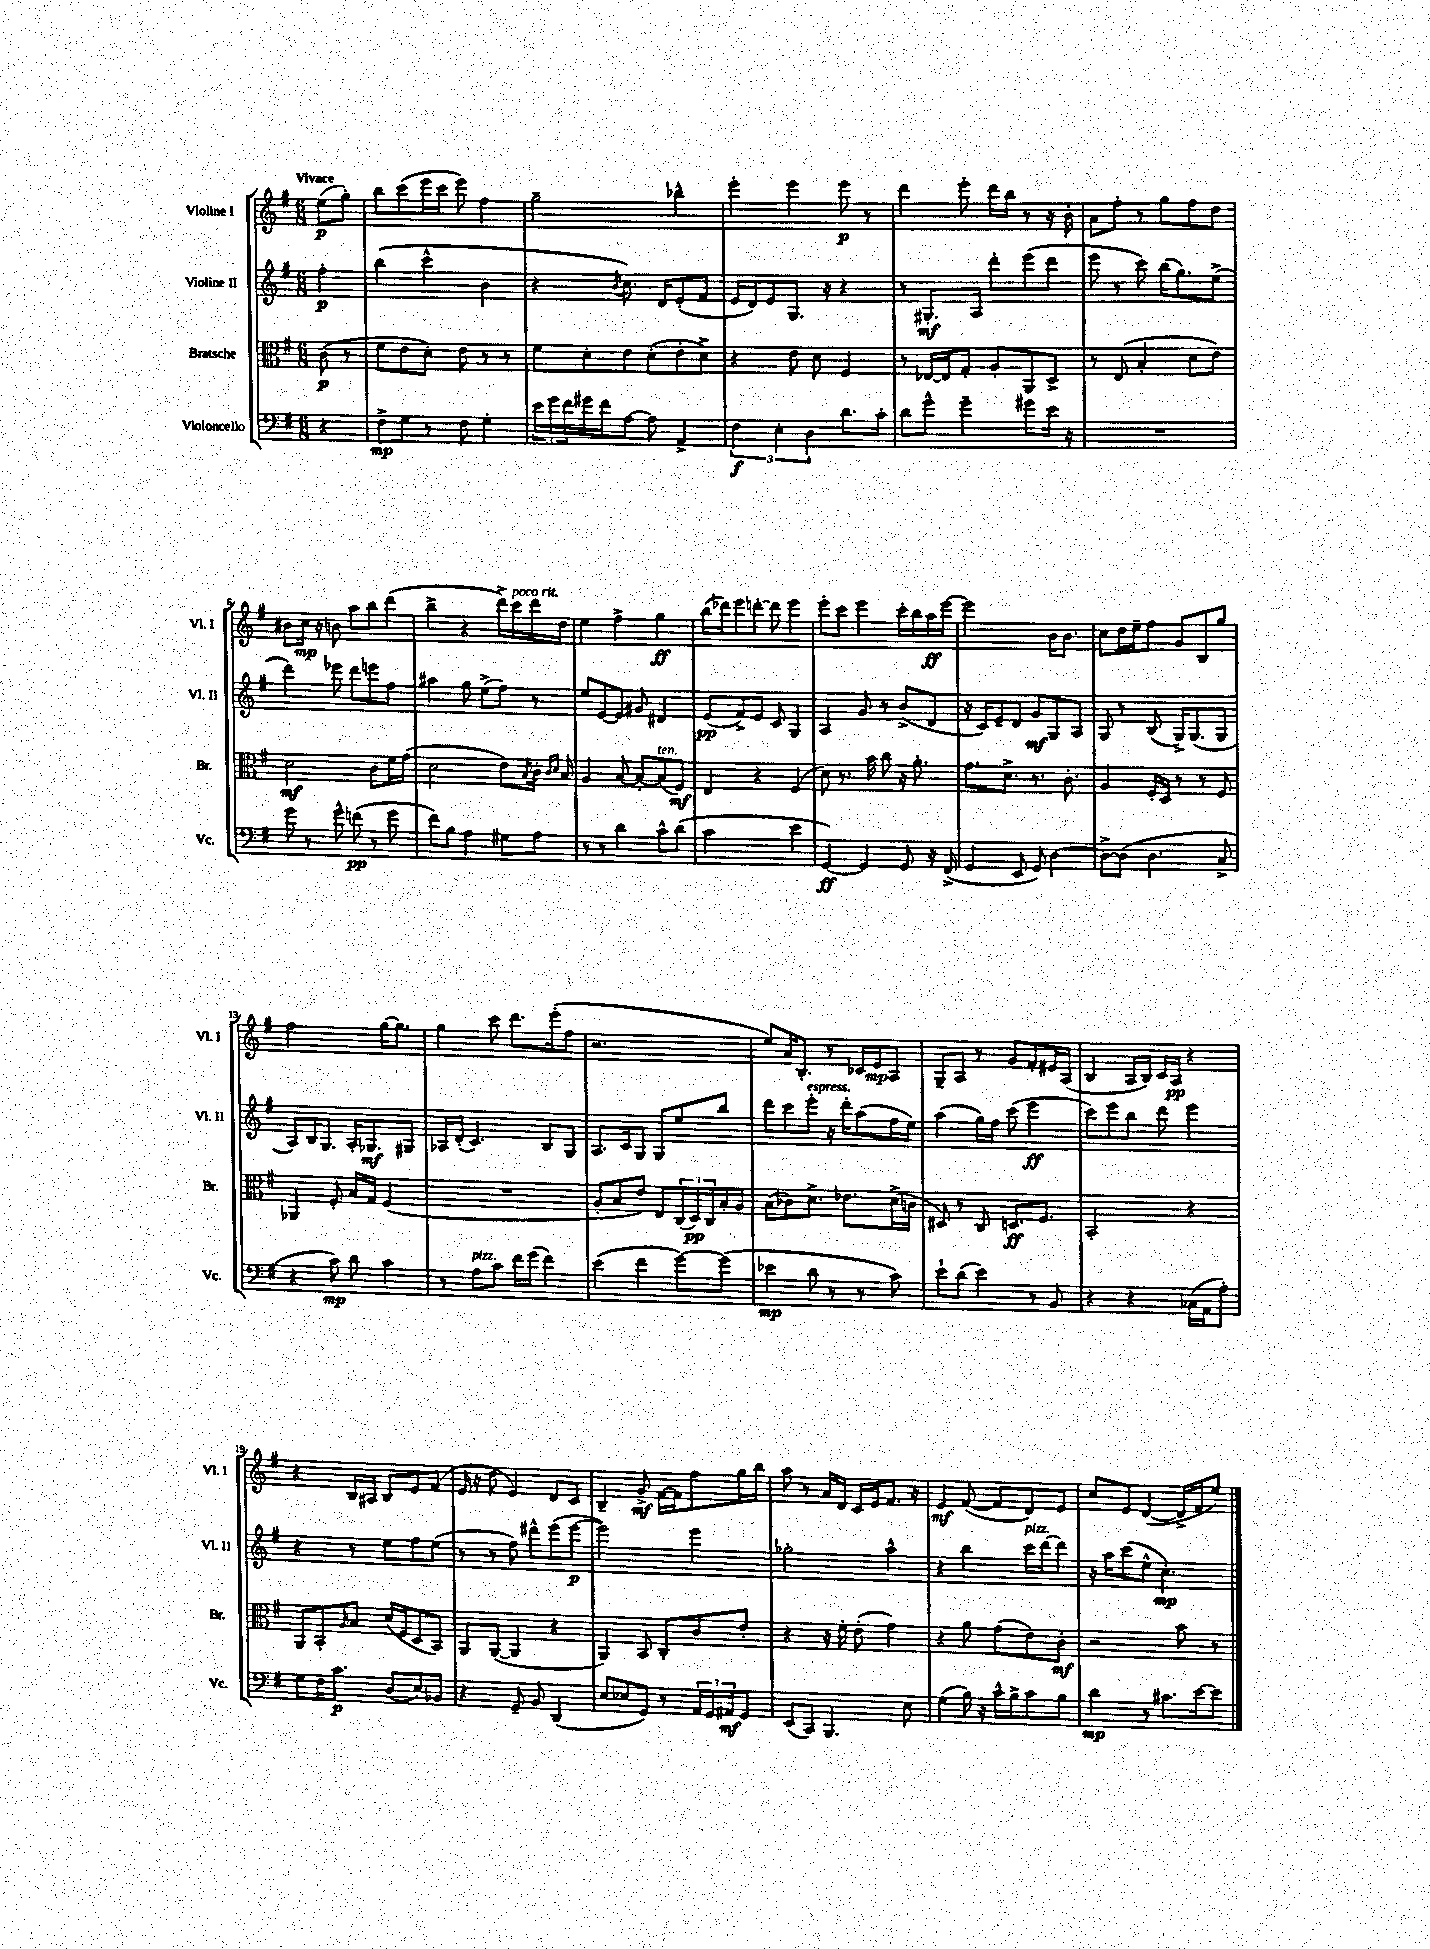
<<
\new StaffGroup <<
\new Staff = "s0" \with { instrumentName = "Violine I" shortInstrumentName = "Vl. I" } {
    \clef treble \key g \major \numericTimeSignature \time 6/8 \partial 4 \tempo "Vivace"
    e''8\p( g''8-.) |
    b''8 c'''8( e'''16 c'''16 e'''8) fis''4 |
    g''2-- bes''4-^ |
    e'''4-. e'''4 e'''8\p r8 |
    d'''4 e'''8-. d'''16 b''16 r8 r16 b'16-. |
    a'8 fis''8-. r8 g''8 fis''8 d''8 |
    bis'8 c''16\mp r16 b'8 a''8 b''8 d'''8( |
    b''4-> r4 d'''16->) c'''16^\markup { \italic "poco rit." } d'''16 d''16 |
    e''4 fis''4-> g''4\ff |
    b''16( des'''16) e'''8 d'''8~-. d'''8 e'''4 |
    e'''8-. c'''8 e'''4 c'''16-. b''16 a''16\ff e'''16~ |
    e'''2 b'16 b'8. |
    c''8 d''16 e''16-- fis''8 g'8 b8 g''8 |
    fis''2 g''16~ g''8. |
    g''4 c'''8 d'''8. e'''16-.( fis''8 |
    r2. |
    e''8) a'16 b8.-. r8 ces'16 e'16\mp a8 |
    g8-- a8 r8 g'8 fis'8-. eis'16 a16( |
    b4 a16 b16) c'16 a16\pp r4 |
    r4 b16 ais16 b8 e'8 fis'8( |
    e'16 r16 d''8 e'4) d'8 c'8 |
    b4-- g'8->\mf fis'16~ fis'16 fis''8 g''16 b''16 |
    a''8 r8 a'16 d'16 c'16 e'16 fis'8. r16 |
    e'4\mf fis'8~( fis'8 d'8) e'8 |
    c''8 e'8 d'4~( d'16-> fis'16 e''8) \bar "|." |
}
\new Staff = "s1" \with { instrumentName = "Violine II" shortInstrumentName = "Vl. II" } {
    \clef treble \key g \major \numericTimeSignature \time 6/8 \partial 4
    fis''4-.\p |
    b''4( c'''4-^ b'4 |
    r4 \acciaccatura { b'8 } c''8.) d'16 e'8-.( fis'8 |
    e'16 d'16) e'8 g8. r16 r4 |
    r8 gis8.-.\mf a16 d'''8-. e'''8( d'''8 |
    e'''8 r8 c'''8) b''16( g''8.) e''8->( |
    d'''4) ees'''8 d'''8 e'''8 fis''8 |
    ais''4 g''8 e''8->( fis''8) r8 |
    e''8 e'8~ e'8 gis'8 dis'4 |
    e'8\pp( fis'8->) e'8 c'8 g4 |
    a4 g'8 r8 b'8->( d'8 |
    r16 c'16) e'8-- d'8 g'8\mf g8 a8 |
    g8 r8 b8( g16->) g8.( g8 |
    a8) b16 g8. a16-. ges8.\mf gis8 |
    aes16 d'16-.( c'4.) b8 g8 |
    a8. c'16 g8 g8 e''8 b''8 |
    d'''8 c'''8 e'''8-.^\markup { \italic "espress." } r16 d'''16-. a''8( fis''16 e''16) |
    a''4( g''16) fis''16 c'''8( e'''4\ff |
    c'''8) e'''8 b''8 d'''8 e'''4 |
    r4 r8 e''8 fis''8 e''8( |
    r8 r8 fis''8) dis'''8-^ e'''8( e'''8~\p |
    e'''2) e'''4 |
    ges''2-. a''4-^ |
    r4 b''4 c'''16^\markup { \italic "pizz." } d'''16~ d'''8 |
    r16 a''16 c'''8( e''8-^ c''4.-.\mp) \bar "|." |
}
\new Staff = "s2" \with { instrumentName = "Bratsche" shortInstrumentName = "Br." } {
    \clef alto \key g \major \numericTimeSignature \time 6/8 \partial 4
    c'8\p( r8 |
    fis'8 e'8 d'8-.) e'8 r8 r8 |
    fis'8 d'8-. e'8 d'8-.( e'8-. d'8->) |
    r4 e'8 d'8 fis4 |
    r8 ees16~ ees16 g8-. a8-. a,8 d8-> |
    r8 e8( b4-. d'8 e'8) |
    d'2\mf c'8 fis'16 g'16( |
    d'2 e'8) \acciaccatura { b8 } c'16-. \grace { c'16 d'16 } b16 |
    a4 b8~ b8~-. b8^\markup { \italic "ten." }( fis8\mf) |
    e4 r4 fis4( |
    d'8) r8. b'16 c''8 r16 a'8.-. |
    g'8. d'8.-> r8. c'8.-. |
    a4 fis16-. d16 r8 r8 fis8 |
    aes,4 fis8-. b16 g16 fis4( |
    R2. |
    a8-. b8 e'8) e8 \tuplet 3/2 { c16( d16\pp) c16 } b16-. a16 |
    b8( ces'8) d'8.-> ees'8. d'16->( c'16 |
    dis8) r8 c8 d8.\ff fis8. |
    b,2-. r4 |
    a,8 b,8-. \grace { a16 } b8 d'16( fis16 d8 b,8) |
    a,8 a,8~( a,4 r4 |
    a,4) b,8 c8-. c'8 e'8-. |
    r4 r16 fis'16-. e'8-.( g'4) |
    r4 a'8 g'8( e'8) c'8-.\mf |
    r2 b'8 r8 \bar "|." |
}
\new Staff = "s3" \with { instrumentName = "Violoncello" shortInstrumentName = "Vc." } {
    \clef bass \key g \major \numericTimeSignature \time 6/8 \partial 4
    r4 |
    fis8->\mp g8 r8 fis8 g4-. |
    \tuplet 3/2 { e'16 g'16 fis'16 } gis'16 fis'16 a8~ a8 a,4-> |
    \tuplet 3/2 { fis4\f e4-. d4 } d'8. c'16-. |
    d'8 g'8-^ g'4-- gis'8 e'16 r16 |
    R2. |
    g'8 r8 g'8-^ f'8\pp( r8 g'8 |
    fis'8) b8 a4 gis8 a8 |
    r8 r8 d'4 c'8-^ d'8( |
    c'2 e'4 |
    g,4~\ff) g,4 g,8 r16 fis,16->( |
    g,4 e,8 g,8) d4~ |
    d8~-> d8( d4. c8-> |
    r4 c'8\mp) d'8 c'4 |
    r8 a8^\markup { \italic "pizz." } c'8 fis'16 g'16( fis'4) |
    e'4( fis'4 g'8~) g'8( |
    ees'4\mp d'8 r8 r8 c'8) |
    e'8-! d'8( e'4) r8 b,8 |
    r4 r4 ces16( a,16 a8-.) |
    g8 fis16 c'8.\p d8( e8) bes,8 |
    r4 g,8-- b,8 d,4( |
    e8 ees8 g,8) r8 \tuplet 3/2 { a,16 g,16 ais,16\mf } g,8 |
    e,8( c,8) b,,4. e8 |
    g4( b16) r16 c'16-^ b16-> c'8 b8 |
    d'4\mp r8 cis'8. e'16~ e'8 \bar "|." |
}
>>
>>
